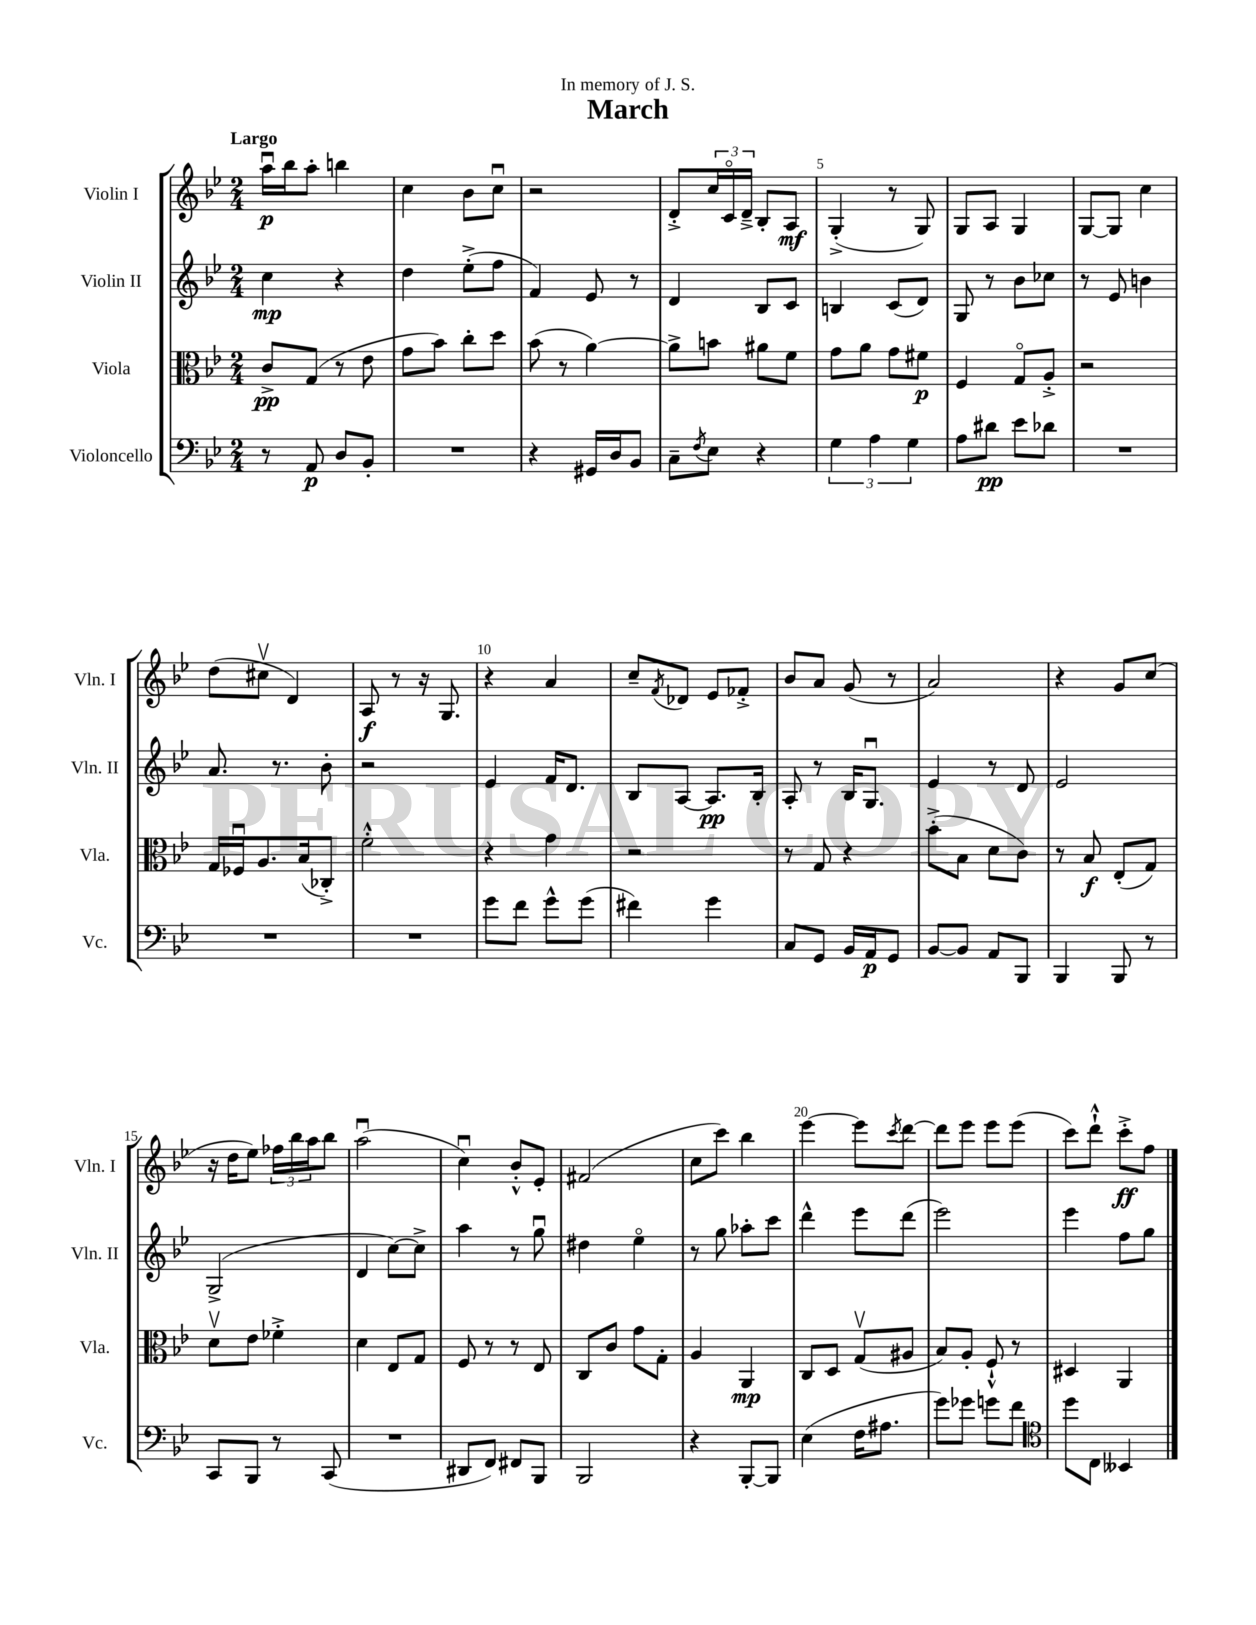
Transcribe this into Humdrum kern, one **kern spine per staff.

**kern	**dynam	**kern	**dynam	**kern	**dynam	**kern	**dynam
*part4	*part4	*part3	*part3	*part2	*part2	*part1	*part1
*staff4	*staff4	*staff3	*staff3	*staff2	*staff2	*staff1	*staff1
*I"Violoncello	*	*I"Viola	*	*I"Violin II	*	*I"Violin I	*
*I'Vc.	*	*I'Vla.	*	*I'Vln. II	*	*I'Vln. I	*
*clefF4	*	*clefC3	*	*clefG2	*	*clefG2	*
*k[b-e-]	*	*k[b-e-]	*	*k[b-e-]	*	*k[b-e-]	*
*M2/4	*	*M2/4	*	*M2/4	*	*M2/4	*
=1	=1	=1	=1	=1	=1	=1	=1
!	!	!	!	!	!	!LO:TX:a:B:t=Largo	!
8r	.	8c^/L	pp	4cc\	mp	16aau\LL	p
.	.	.	.	.	.	16bb-\J	.
8AA/	p	(8G/J	.	.	.	8aa'\J	.
8D/L	.	8r	.	4r	.	4bbn\	.
8BB-'/J	.	8e-\	.	.	.	.	.
=2	=2	=2	=2	=2	=2	=2	=2
2r	.	8g\L	.	4dd\	.	4cc\	.
.	.	8b-\J)	.	.	.	.	.
.	.	8cc'\L	.	(8ee-'^\L	.	8b-\L	.
.	.	8dd\J	.	8ff\J	.	8ccu\J	.
=3	=3	=3	=3	=3	=3	=3	=3
4r	.	(8b-\	.	4f/)	.	2r	.
.	.	8r	.	.	.	.	.
16GG#X/LL	.	[4a\)	.	8e-/	.	.	.
16D/J	.	.	.	.	.	.	.
8BB-/J	.	.	.	8r	.	.	.
=4	=4	=4	=4	=4	=4	=4	=4
8C~\L	.	8a^\L]	.	4d/	.	8d'^/L	.
8qF/	.	.	.	.	.	.	.
8E-\J	.	8bn\J	.	.	.	24cc/L	.
.	.	.	.	.	.	24c/	.
.	.	.	.	.	.	24d~^/JJ	.
4r	.	8a#X\L	.	8B-/L	.	8B-'/L	.
.	.	8f\J	.	8c/J	.	8A/J	mf
=5	=5	=5	=5	=5	=5	=5	=5
6G\	.	8g\L	.	4Bn/	.	(4G'^/	.
.	.	8a\J	.	.	.	.	.
6A\	.	.	.	.	.	.	.
.	.	8g\L	.	(8c/L	.	8r	.
6G\	.	.	.	.	.	.	.
.	.	8f#X\J	p	8d/J)	.	8G/)	.
=6	=6	=6	=6	=6	=6	=6	=6
8A\L	.	4F/	.	8G/	.	8G/L	.
8d#X\J	pp	.	.	8r	.	8A/J	.
8e-\L	.	8G/L	.	8b-\L	.	4G/	.
8d-X\J	.	8A'^/J	.	8cc-X\J	.	.	.
=7	=7	=7	=7	=7	=7	=7	=7
2r	.	2r	.	8r	.	[8G/L	.
.	.	.	.	8e-/	.	8G/J]	.
.	.	.	.	4bn\	.	4cc\	.
!!LO:LB:g=z
=8	=8	=8	=8	=8	=8	=8	=8
2r	.	16G/LL	.	8.a/	.	(8dd\L	.
.	.	16F-Xu/J	.	.	.	.	.
.	.	8.A/	.	.	.	8cc#Xv\J	.
.	.	.	.	8.r	.	.	.
.	.	.	.	.	.	4d/)	.
.	.	(16B-/k	.	.	.	.	.
.	.	8C-X'^/J)	.	8b-'\	.	.	.
=9	=9	=9	=9	=9	=9	=9	=9
2r	.	2f'^^\	.	2r	.	8A/	f
.	.	.	.	.	.	8r	.
.	.	.	.	.	.	16r	.
.	.	.	.	.	.	8.G/	.
=10	=10	=10	=10	=10	=10	=10	=10
8g\L	.	4r	.	4e-/	.	4r	.
8f\J	.	.	.	.	.	.	.
8g^^\L	.	4g\	.	16f/KL	.	4a/	.
.	.	.	.	8.d/J	.	.	.
(8g\J	.	.	.	.	.	.	.
=11	=11	=11	=11	=11	=11	=11	=11
4f#X\)	.	2r	.	8B-/L	.	8cc~/L	.
.	.	.	.	.	.	8qf/	.
.	.	.	.	[8A/J	.	8d-X/J	.
4g\	.	.	.	8.A/L]	pp	8e-/L	.
.	.	.	.	.	.	8f-X'^/J	.
.	.	.	.	16B-'/Jk	.	.	.
=12	=12	=12	=12	=12	=12	=12	=12
8C/L	.	8r	.	8A'/	.	8b-/L	.
8GG/J	.	8G/	.	8r	.	8a/J	.
16BB-/LL	.	4r	.	16B-/KL	.	(8g/	.
16AA/J	p	.	.	8.Gu/J	.	.	.
8GG/J	.	.	.	.	.	8r	.
=13	=13	=13	=13	=13	=13	=13	=13
[8BB-/L	.	(8b-'^\L	.	4e-/	.	2a/)	.
8BB-/J]	.	8B-\J	.	.	.	.	.
8AA/L	.	8d\L	.	8r	.	.	.
8BBB-/J	.	8c\J)	.	8d/	.	.	.
=14	=14	=14	=14	=14	=14	=14	=14
4BBB-/	.	8r	.	2e-/	.	4r	.
.	.	8B-/	f	.	.	.	.
8BBB-/	.	(8E-'/L	.	.	.	8g/L	.
8r	.	8G/J)	.	.	.	(8cc/J	.
!!LO:LB:g=z
=15	=15	=15	=15	=15	=15	=15	=15
8CC/L	.	8dv\L	.	(2G^/	.	16r	.
.	.	.	.	.	.	16dd\KL	.
8BBB-/J	.	8e-\J	.	.	.	8ee-\J)	.
8r	.	4f-X'^\	.	.	.	24ff-X\LL	.
.	.	.	.	.	.	24bb-\	.
.	.	.	.	.	.	24aa\J	.
(8CC/	.	.	.	.	.	8bb-\J	.
=16	=16	=16	=16	=16	=16	=16	=16
2r	.	4d\	.	4d/	.	(2aau\	.
.	.	8E-/L	.	[8cc\L)	.	.	.
.	.	8G/J	.	8cc^\J]	.	.	.
=17	=17	=17	=17	=17	=17	=17	=17
8DD#X/L	.	8F/	.	4aa\	.	4ccu\)	.
8FF/J)	.	8r	.	.	.	.	.
8FF#X/L	.	8r	.	8r	.	8b-'^^/L	.
8BBB-/J	.	8E-/	.	8ggu\	.	8e-'/J	.
=18	=18	=18	=18	=18	=18	=18	=18
2BBB-/	.	8C/L	.	4dd#X\	.	(2f#X/	.
.	.	8c/J	.	.	.	.	.
.	.	8g\L	.	4ee-\	.	.	.
.	.	8G'\J	.	.	.	.	.
=19	=19	=19	=19	=19	=19	=19	=19
4r	.	4A/	.	8r	.	8cc\L	.
.	.	.	.	8gg\	.	8ccc\J)	.
[8BBB-'/L	.	4AA/	mp	8aa-X'\L	.	4bb-\	.
8BBB-/J]	.	.	.	8ccc\J	.	.	.
=20	=20	=20	=20	=20	=20	=20	=20
(4E-\	.	8C/L	.	4ddd^^\	.	[4eee-\	.
.	.	8D/J	.	.	.	.	.
16F\KL	.	(8Gv/L	.	8eee-\L	.	8eee-\L]	.
8.A#X\J	.	.	.	.	.	.	.
.	.	.	.	.	.	8qccc/	.
.	.	8A#X/J	.	(8ddd\J	.	[8ddd\J	.
=21	=21	=21	=21	=21	=21	=21	=21
8g\L)	.	8B-/L)	.	2eee-\)	.	8ddd\L]	.
8g-X\J	.	8A'/J	.	.	.	8eee-\J	.
8gn\L	.	8F`^^/	.	.	.	8eee-\L	.
8f\J	.	8r	.	.	.	(8eee-\J	.
=22	=22	=22	=22	=22	=22	=22	=22
*clefC4	*	*	*	*	*	*	*
8dd\L	.	4D#X/	.	4eee-\	.	8ccc\L)	.
8C\J	.	.	.	.	.	8ddd`^^\J	.
4BB--X/	.	4AA/	.	8ff\L	.	8ccc'^\L	ff
.	.	.	.	8gg\J	.	8ff\J	.
==	==	==	==	==	==	==	==
*-	*-	*-	*-	*-	*-	*-	*-
